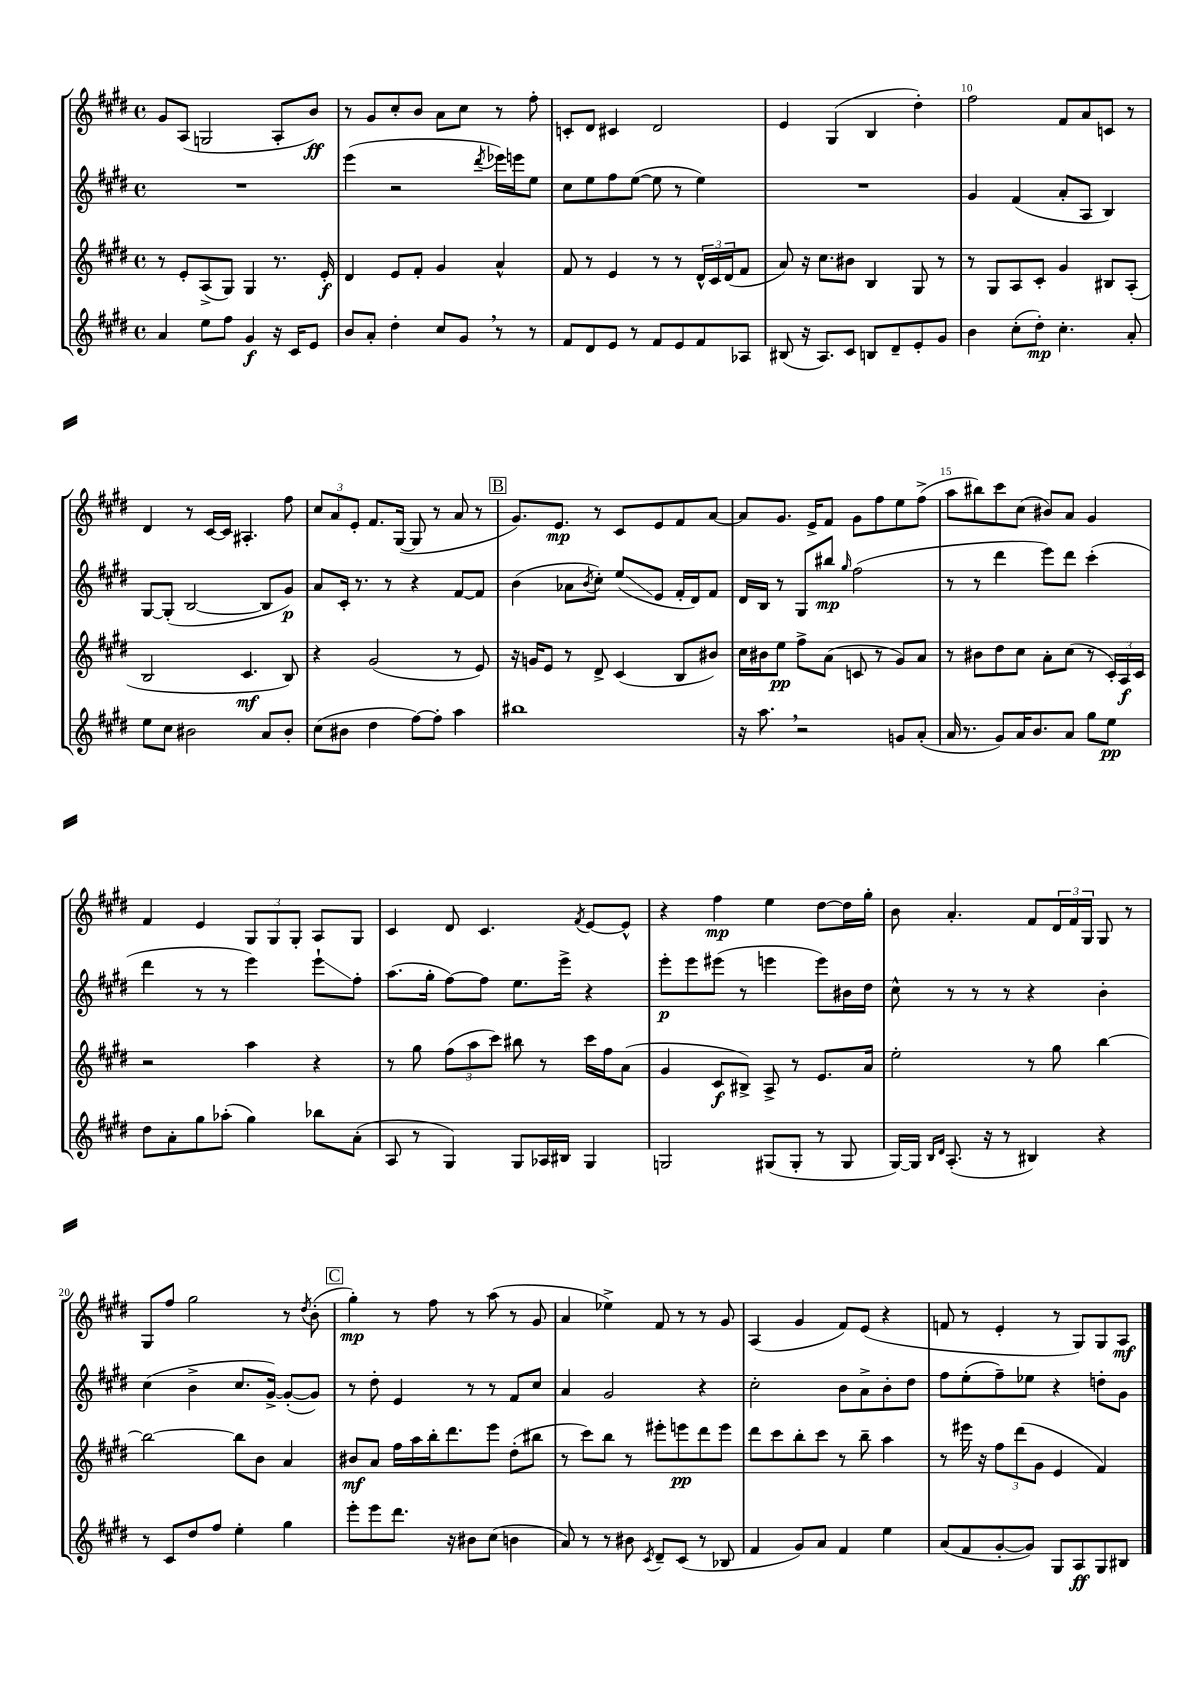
<<
\new StaffGroup <<
\new Staff = "s0" {
    \clef treble \key e \major \defaultTimeSignature \time 4/4
    gis'8 a8( g2 a8-. b'8\ff) |
    r8 gis'8 cis''8-. b'8 a'8 cis''8 r8 fis''8-. |
    c'8-. dis'8 cis'4 dis'2 |
    e'4 gis4( b4 dis''4-.) |
    fis''2 fis'8 a'8 c'8 r8 |
    dis'4 r8 cis'16~ cis'16 ais4.-. fis''8 |
    \tuplet 3/2 { cis''8 a'8 e'8-. } fis'8. gis16~( gis8 r8 a'8 r8 |
    \mark \markup { \box "B" } gis'8.) e'8.\mp r8 cis'8 e'8 fis'8 a'8~ |
    a'8 gis'8. e'16-> fis'8 gis'8 fis''8 e''8 fis''8->( |
    a''8 bis''8) cis'''8 cis''8( bis'8) a'8 gis'4 |
    fis'4 e'4 \tuplet 3/2 { gis8 gis8 gis8-. } a8 gis8 |
    cis'4 dis'8 cis'4. \acciaccatura { fis'8 } e'8~ e'8-^ |
    r4 fis''4\mp e''4 dis''8~ dis''16 gis''16-. |
    b'8 a'4.-. fis'8 \tuplet 3/2 { dis'16 fis'16 gis16 } gis8 r8 |
    gis8 fis''8 gis''2 r8 \acciaccatura { dis''8 } b'8-.( |
    \mark \markup { \box "C" } gis''4-.\mp) r8 fis''8 r8 a''8( r8 gis'8 |
    a'4 ees''4->) fis'8 r8 r8 gis'8 |
    a4( gis'4 fis'8) e'8( r4 |
    f'8 r8 e'4-. r8 gis8) gis8 a8\mf \bar "|." |
}
\new Staff = "s1" {
    \clef treble \key e \major \defaultTimeSignature \time 4/4
    R1 |
    e'''4( r2 \acciaccatura { dis'''8 } ees'''16) e'''16 e''8 |
    cis''8 e''8 fis''8 e''8~( e''8 r8 e''4) |
    R1 |
    gis'4 fis'4( a'8-. a8 b4) |
    gis8~ gis8-.( b2~ b8 gis'8\p) |
    a'8 cis'16-. r8. r8 r4 fis'8~ fis'8 |
    \mark \markup { \box "B" } b'4( aes'8 \acciaccatura { b'8 } cis''8-.) e''8\glissando( e'8 fis'16-. dis'16) fis'8 |
    dis'16 b16 r8 gis8 bis''8\mp \grace { gis''16 } fis''2( |
    r8 r8 dis'''4 e'''8) dis'''8 cis'''4-.( |
    dis'''4 r8 r8 e'''4) e'''8-!\glissando fis''8-. |
    a''8.( gis''16-. fis''8~) fis''8 e''8. e'''16-> r4 |
    e'''8-.\p e'''8 eis'''8( r8 e'''4 e'''8) bis'16 dis''16 |
    cis''8-^ r8 r8 r8 r4 b'4-. |
    cis''4( b'4-> cis''8. gis'16~->) gis'8~-.( gis'8) |
    \mark \markup { \box "C" } r8 dis''8-. e'4 r8 r8 fis'8 cis''8 |
    a'4 gis'2 r4 |
    cis''2-. b'8 a'8-> b'8-. dis''8 |
    fis''8 e''8-.( fis''8--) ees''8 r4 d''8-. gis'8 \bar "|." |
}
\new Staff = "s2" {
    \clef treble \key e \major \defaultTimeSignature \time 4/4
    r8 e'8-. a8->( gis8) gis4 r8. e'16-.\f |
    dis'4 e'8 fis'8-. gis'4 a'4-^ |
    fis'8 r8 e'4 r8 r8 \tuplet 3/2 { dis'16-^ cis'16 dis'16( } fis'8 |
    a'8) r16 cis''8. bis'8 b4 gis8 r8 |
    r8 gis8 a8 cis'8-. gis'4 bis8 a8-.( |
    b2 cis'4.\mf b8) |
    r4 gis'2( r8 e'8) |
    \mark \markup { \box "B" } r16 g'16 e'8 r8 dis'8-> cis'4( b8 bis'8) |
    cis''16 bis'16 e''8\pp fis''8-> a'8( c'8 r8 gis'8) a'8 |
    r8 bis'8 dis''8 cis''8 a'8-. cis''8( r8 \tuplet 3/2 { cis'16-.) a16\f cis'16 } |
    r2 a''4 r4 |
    r8 gis''8 \tuplet 3/2 { fis''8( a''8 cis'''8) } bis''8 r8 cis'''16 fis''16 a'8( |
    gis'4 cis'8\f bis8->) a8-> r8 e'8. a'16 |
    e''2-. r8 gis''8 b''4~ |
    b''2~ b''8 b'8 a'4 |
    \mark \markup { \box "C" } bis'8\mf a'8 fis''16 a''16 b''16-. dis'''8. e'''8 dis''8-.( bis''8 |
    r8 cis'''8) b''8 r8 eis'''8-. e'''8\pp dis'''8 e'''8 |
    dis'''8 cis'''8 b''8-. cis'''8 r8 b''8-- a''4 |
    r8 eis'''16 r16 \tuplet 3/2 { fis''8 dis'''8( gis'8 } e'4 fis'4) \bar "|." |
}
\new Staff = "s3" {
    \clef treble \key e \major \defaultTimeSignature \time 4/4
    a'4 e''8 fis''8 gis'4\f r16 cis'16 e'8 |
    b'8 a'8-. dis''4-. cis''8 gis'8 \breathe r8 r8 |
    fis'8 dis'8 e'8 r8 fis'8 e'8 fis'8 aes8 |
    bis8( r16 a8.) cis'8 b8 dis'8-- e'8-. gis'8 |
    b'4 cis''8-.( dis''8-.\mp) cis''4.-. a'8-. |
    e''8 cis''8 bis'2 a'8 bis'8-. |
    cis''8( bis'8 dis''4 fis''8~) fis''8-. a''4 |
    \mark \markup { \box "B" } bis''1 |
    r16 a''8. \breathe r2 g'8 a'8-.( |
    a'16 r8. gis'8) a'16 b'8. a'8 gis''8 e''8\pp |
    dis''8 a'8-. gis''8 aes''8-.( gis''4) bes''8 a'8-.( |
    a8 r8 gis4) gis8 aes16 bis16 gis4 |
    g2 gis8( gis8-. r8 gis8 |
    gis16~) gis16 \grace { b16 dis'16 } a8.-.( r16 r8 bis4) r4 |
    r8 cis'8 dis''8 fis''8 e''4-. gis''4 |
    \mark \markup { \box "C" } e'''8-. e'''8 dis'''8. r16 bis'8 cis''8( b'4 |
    a'8) r8 r8 bis'8 \acciaccatura { cis'8 } dis'8-- cis'8( r8 bes8 |
    fis'4 gis'8) a'8 fis'4 e''4 |
    a'8( fis'8 gis'8~-. gis'8) gis8 a8\ff gis8 bis8 \bar "|." |
}
>>
>>
\layout { \context { \Score currentBarNumber = #6 \override BarNumber.break-visibility = ##(#f #t #t) barNumberVisibility = #(every-nth-bar-number-visible 5) } }
